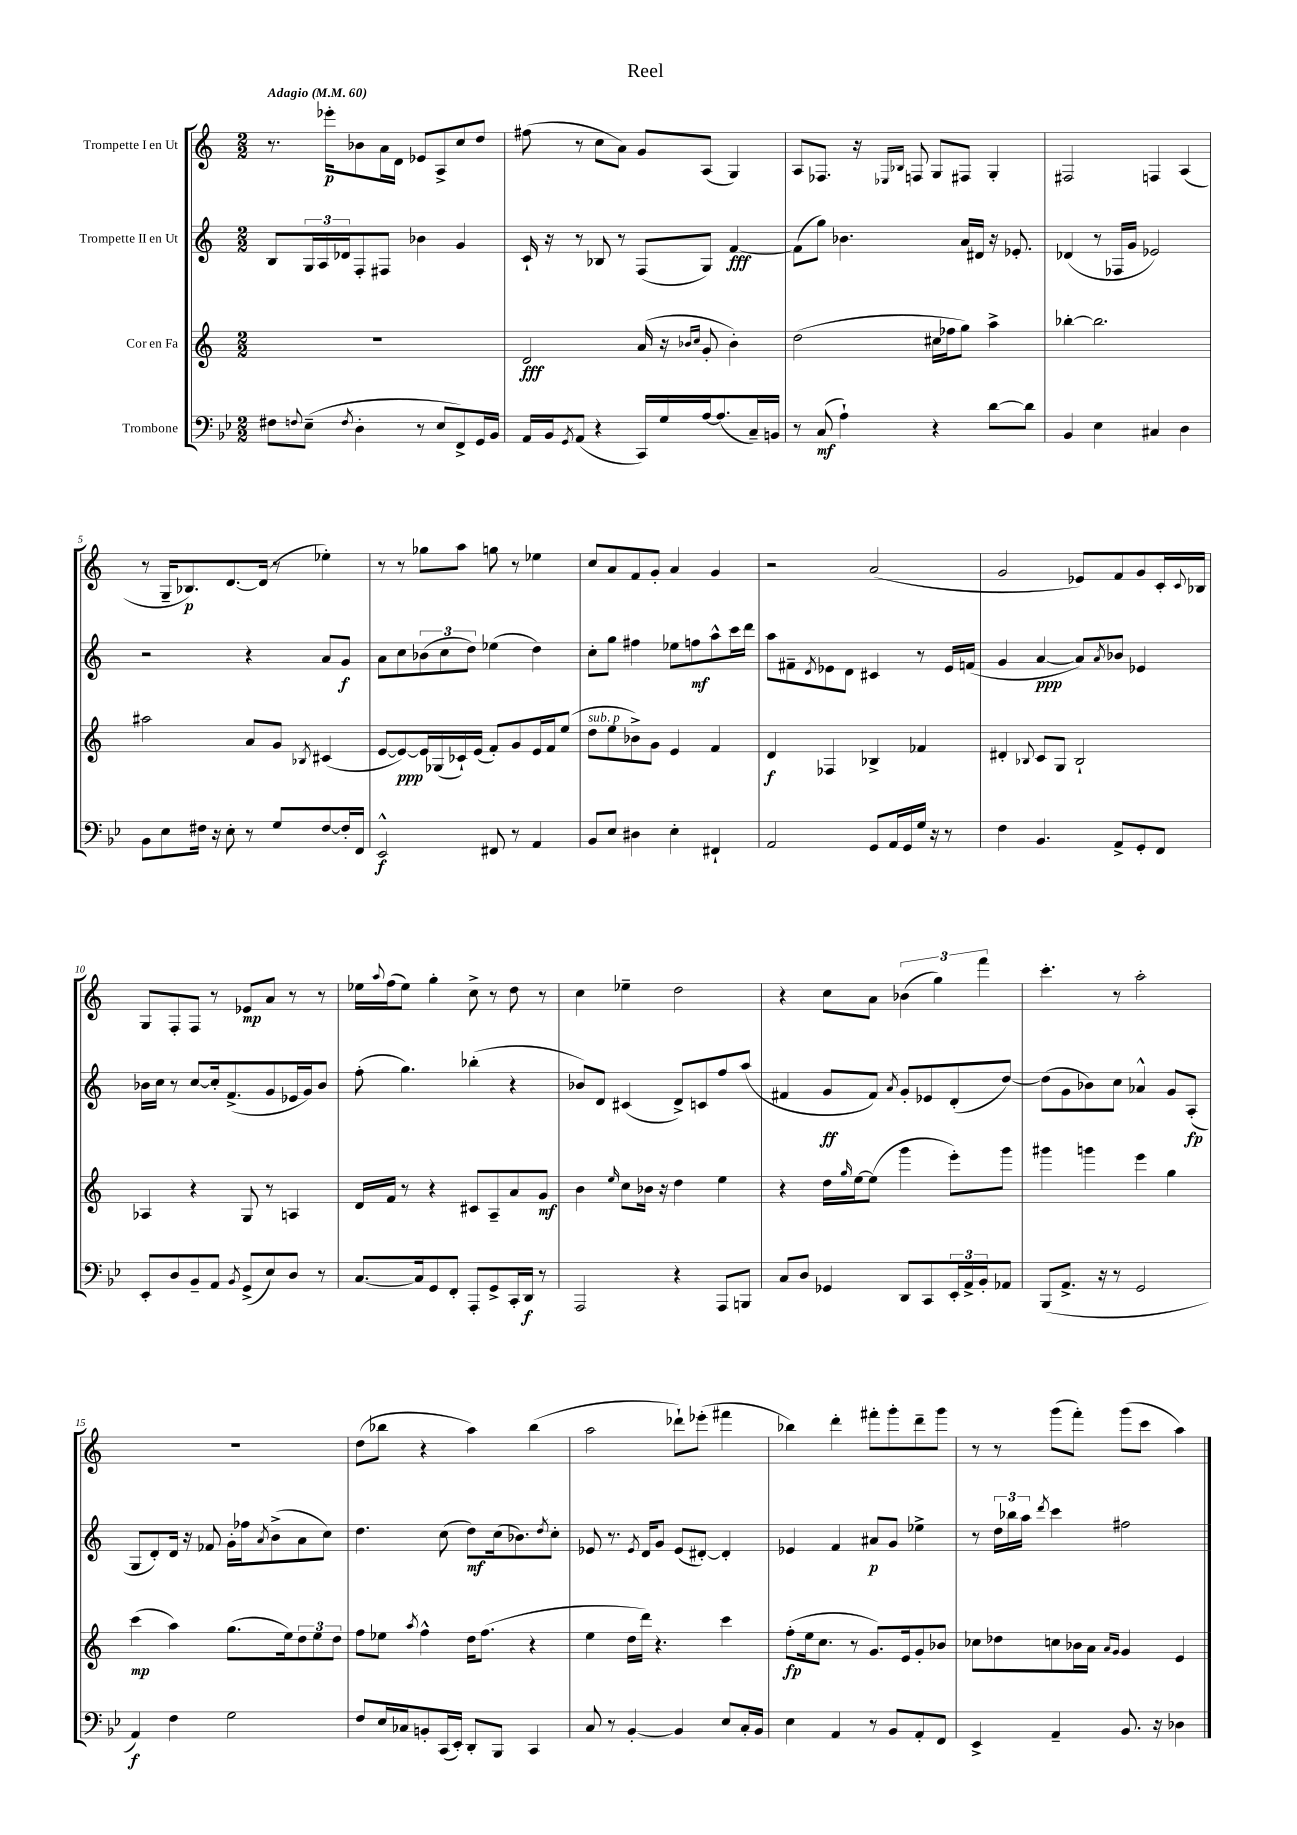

**kern	**dynam	**kern	**dynam	**kern	**dynam	**kern	**dynam
*part4	*part4	*part3	*part3	*part2	*part2	*part1	*part1
*staff4	*staff4	*staff3	*staff3	*staff2	*staff2	*staff1	*staff1
*I"Trombone	*	*I"Cor en Fa	*	*I"Trompette II en Ut	*	*I"Trompette I en Ut	*
*clefF4	*	*clefG2	*	*clefG2	*	*clefG2	*
*k[b-e-]	*	*k[]	*	*k[]	*	*k[]	*
*M2/2	*	*M2/2	*	*M2/2	*	*M2/2	*
*MM60	*	*MM60	*	*MM60	*	*MM60	*
=1	=1	=1	=1	=1	=1	=1	=1
!	!	!	!	!	!	!LO:TX:a:B:t=Adagio	!
8F#X\L	.	1r	.	8B/L	.	8.r	.
8qqFn/	.	.	.	.	.	.	.
(8E-~\J	.	.	.	24G/L	.	.	.
.	.	.	.	24A/	.	.	.
.	.	.	.	.	.	16eee-X'\KL	p
.	.	.	.	24d-X/J	.	.	.
8qF/	.	.	.	.	.	.	.
4D'\	.	.	.	8F'/	.	8b-X\	.
.	.	.	.	8F#X/J	.	16a\L	.
.	.	.	.	.	.	16d\JJ	.
8r	.	.	.	4b-X\	.	8e-X/L	.
8E-/L	.	.	.	.	.	8A^/	.
8FF^/)	.	.	.	4g/	.	8cc/	.
16GG/L	.	.	.	.	.	8dd/J	.
16BB-/JJ	.	.	.	.	.	.	.
=2	=2	=2	=2	=2	=2	=2	=2
16AA/LL	.	2d/	fff	16c`/	.	(8ff#X\	.
16BB-/J	.	.	.	16r	.	.	.
8qGG/	.	.	.	.	.	.	.
(8AA/J	.	.	.	8r	.	8r	.
4r	.	.	.	8B-X/	.	8cc\L	.
.	.	.	.	8r	.	8a\J)	.
16CC/LL)	.	(16a/	.	(8F/L	.	8g/L	.
16G/	.	16r	.	.	.	.	.
.	.	16qqb-X/LL	.	.	.	.	.
.	.	16qqcc/JJ	.	.	.	.	.
[16A/J	.	8g'/	.	8G/J)	.	(8A/J	.
(8.A/]	.	.	.	.	.	.	.
.	.	4b-'\)	.	[4f/	fff	4G/)	.
16C~/L)	.	.	.	.	.	.	.
16BBn/JJ	.	.	.	.	.	.	.
=3	=3	=3	=3	=3	=3	=3	=3
8r	.	(2dd\	.	(8f\L]	.	8A/L	.
(8C/	mf	.	.	8gg\J)	.	8.F-X/J	.
4A`\)	.	.	.	4.b-X\	.	.	.
.	.	.	.	.	.	16r	.
.	.	.	.	.	.	16qqE-X/LL	.
.	.	.	.	.	.	16qqB-X/JJ	.
.	.	.	.	.	.	8Fn/	.
4r	.	16cc#X\LL	.	.	.	8G/L	.
.	.	16ff-X\J	.	.	.	.	.
.	.	8gg\J)	.	16a/LL	.	8F#X/J	.
.	.	.	.	16d#X/JJ	.	.	.
[8d\L	.	4aa^\	.	16r	.	4G'/	.
.	.	.	.	8.e-X'/	.	.	.
8d\J]	.	.	.	.	.	.	.
=4	=4	=4	=4	=4	=4	=4	=4
4BB-/	.	[4bb-X'\	.	(4d-X/	.	2F#X/	.
4E-\	.	2.bb-\]	.	8r	.	.	.
.	.	.	.	16F-X/LL	.	.	.
.	.	.	.	16g/JJ	.	.	.
4C#X/	.	.	.	2e-X/)	.	4Fn/	.
4D\	.	.	.	.	.	(4A/	.
!!LO:LB:g=z
=5	=5	=5	=5	=5	=5	=5	=5
8BB-\L	.	2aa#X\	.	2r	.	8r	.
8E-\	.	.	.	.	.	16G~/KL	.
.	.	.	.	.	.	8.B-X/)	p
16F#X\Jk	.	.	.	.	.	.	.
16r	.	.	.	.	.	.	.
8E-'\	.	.	.	.	.	[8.d/	.
8r	.	8a/L	.	4r	.	.	.
.	.	.	.	.	.	(16d/Jk]	.
8G/L	.	8g/J	.	.	.	8r	.
.	.	8qB-X/	.	.	.	.	.
[8F#/	.	(4c#X/	.	8a/L	.	4ee-X'\)	.
16F#'/L]	.	.	.	8g/J	f	.	.
16FF/JJ	.	.	.	.	.	.	.
=6	=6	=6	=6	=6	=6	=6	=6
2EE-^^/	f	[8e/L	.	8a\L	.	8r	.
.	.	8e/_)	ppp	8cc\	.	8r	.
.	.	16e/L]	.	(12b-X\	.	8gg-X\L	.
.	.	(16G-X/	.	.	.	.	.
.	.	.	.	12cc\	.	.	.
.	.	16c-X`/)	.	.	.	8aa\J	.
.	.	.	.	12dd\J)	.	.	.
.	.	(16e/JJ	.	.	.	.	.
8FF#X/	.	8f'/L)	.	(4ee-X\	.	8ggn\	.
8r	.	8g/	.	.	.	8r	.
4AA/	.	16e/L	.	4dd\)	.	4ee-X\	.
.	.	16f/J	.	.	.	.	.
.	.	(8ee/J	.	.	.	.	.
=7	=7	=7	=7	=7	=7	=7	=7
!	!	!LO:TX:a:i:t=sub. p	!	!	!	!	!
8BB-/L	.	8dd\L	.	8cc'\L	.	8cc/L	.
8E-/J	.	8ee\	.	8gg\J	.	8a/	.
4D#X\	.	8b-X^\)	.	4ff#X\	.	8f/	.
.	.	8g\J	.	.	.	8g'/J	.
4E-'\	.	4e/	.	8ee-X\L	.	4a/	.
.	.	.	.	8ffn\	mf	.	.
4FF#X`/	.	4f/	.	8aa^^\	.	4g/	.
.	.	.	.	16ccc\L	.	.	.
.	.	.	.	16ddd\JJ	.	.	.
=8	=8	=8	=8	=8	=8	=8	=8
2AA/	.	4d/	f	8aa\L	.	2r	.
.	.	.	.	8f#X~\	.	.	.
.	.	.	.	8qd/	.	.	.
.	.	4F-X/	.	8e-X\	.	.	.
.	.	.	.	8d\J	.	.	.
8GG/L	.	4B-X^/	.	4c#X/	.	(2a/	.
16AA/L	.	.	.	.	.	.	.
16GG/	.	.	.	.	.	.	.
16G/JJ	.	4f-X/	.	8r	.	.	.
16r	.	.	.	.	.	.	.
8r	.	.	.	16e-/LL	.	.	.
.	.	.	.	(16fn/JJ	.	.	.
=9	=9	=9	=9	=9	=9	=9	=9
4F\	.	4d#X'/	.	4g/	.	2g/	.
.	.	8qqB-X/	.	.	.	.	.
4.BB-/	.	8c/L	.	[4a/	ppp	.	.
.	.	8G/J	.	.	.	.	.
.	.	2B-`/	.	8a/L])	.	8e-X/L)	.
.	.	.	.	8qa/	.	.	.
8AA^/L	.	.	.	8b-X/J	.	8f/	.
8GG'/	.	.	.	4e-X/	.	8g/	.
8FF/J	.	.	.	.	.	16c'/L	.
.	.	.	.	.	.	8qqc/	.
.	.	.	.	.	.	16B-X/JJ	.
!!LO:LB:g=z
=10	=10	=10	=10	=10	=10	=10	=10
8EE-'/L	.	4A-X/	.	16b-X\LL	.	8G/L	.
.	.	.	.	16cc\JJ	.	.	.
8D/	.	.	.	8r	.	8F'/	.
8BB-~/	.	4r	.	[8cc/L	.	8F/J	.
8AA/J	.	.	.	16cc'/k]	.	8r	.
.	.	.	.	(8.f^/	.	.	.
8qBB-/	.	.	.	.	.	.	.
(8GG^/L	.	8G/	.	.	.	8e-X/L	mp
8E-/)	.	8r	.	8g/	.	8a/J	.
8D/J	.	4An/	.	16e-X/L	.	8r	.
.	.	.	.	16g/J)	.	.	.
8r	.	.	.	8b-/J	.	8r	.
=11	=11	=11	=11	=11	=11	=11	=11
[8.C/L	.	16d/LL	.	(8ff'\	.	16ee-X\LL	.
.	.	.	.	.	.	8qqaa/	.
.	.	16f/JJ	.	.	.	(16ff\J	.
.	.	8r	.	4.gg\)	.	8ee-\J)	.
16C/k]	.	.	.	.	.	.	.
8GG/	.	4r	.	.	.	4gg'\	.
8FF'/J	.	.	.	.	.	.	.
8AAA'/L	.	8c#X/L	.	(4bb-X'\	.	8cc^\	.
8GG^/	.	8A~/	.	.	.	8r	.
16CC'/L	.	8a/	.	4r	.	8dd\	.
16DD/JJ	f	.	.	.	.	.	.
8r	.	8g/J	mf	.	.	8r	.
=12	=12	=12	=12	=12	=12	=12	=12
2AAA/	.	4b\	.	8b-X/L)	.	4cc\	.
.	.	.	.	8d/J	.	.	.
.	.	16qqee/	.	.	.	.	.
.	.	8cc\L	.	(4c#X/	.	4ee-X~\	.
.	.	16b-X\Jk	.	.	.	.	.
.	.	16r	.	.	.	.	.
4r	.	4dd\	.	8d^/L)	.	2dd\	.
.	.	.	.	8cn/	.	.	.
8AAA/L	.	4ee\	.	8ff/	.	.	.
8BBBn/J	.	.	.	(8aa/J	.	.	.
=13	=13	=13	=13	=13	=13	=13	=13
8C/L	.	4r	.	4f#X/	.	4r	.
8D/J	.	.	.	.	.	.	.
4GG-X/	.	16dd\LL	.	8g/L	ff	8cc\L	.
.	.	16qqgg/	.	.	.	.	.
.	.	[16ee\J	.	.	.	.	.
.	.	(8ee\J]	.	8f#/J)	.	8a\J	.
.	.	.	.	8qa/	.	.	.
8DD/L	.	4ggg\	.	8g'/L	.	(6b-X\	.
8CC/	.	.	.	8e-X/	.	.	.
.	.	.	.	.	.	6gg\)	.
24EE-'/L	.	8eee'\L)	.	(8d'/	.	.	.
24AA^/	.	.	.	.	.	.	.
24BB-'/J	.	.	.	.	.	6fff\	.
8AA-X/J	.	8ggg\J	.	[8dd/J)	.	.	.
=14	=14	=14	=14	=14	=14	=14	=14
(8BBB-/L	.	4ggg#X\	.	(8dd\L]	.	4.ccc'\	.
8.AA^/J	.	.	.	8g\	.	.	.
.	.	4gggn\	.	8b-X\)	.	.	.
16r	.	.	.	.	.	.	.
8r	.	.	.	8cc\J	.	8r	.
2GG/	.	4eee\	.	4a-X^^/	.	2aa'\	.
.	.	4gg\	.	8g/L	.	.	.
.	.	.	.	(8A'/J	fp	.	.
!!LO:LB:g=z
=15	=15	=15	=15	=15	=15	=15	=15
4AA/)	f	(4ccc\	mp	8G/L	.	1r	.
.	.	.	.	8d'/)	.	.	.
4F\	.	4aa\)	.	16d/Jk	.	.	.
.	.	.	.	16r	.	.	.
.	.	.	.	8f-X/	.	.	.
2G\	.	(8.gg\L	.	16g'\LL	.	.	.
.	.	.	.	16ff-X\J	.	.	.
.	.	.	.	8qa/	.	.	.
.	.	.	.	(8b^\	.	.	.
.	.	16ee\k)	.	.	.	.	.
.	.	12dd\	.	8a\	.	.	.
.	.	12ee\	.	.	.	.	.
.	.	.	.	8cc\J)	.	.	.
.	.	12dd\J	.	.	.	.	.
=16	=16	=16	=16	=16	=16	=16	=16
8F/L	.	8ff\L	.	4.dd\	.	(8dd\L	.
16E-/L	.	8ee-X\J	.	.	.	8bb-X\J	.
16C-X/J	.	.	.	.	.	.	.
.	.	8qaa/	.	.	.	.	.
8BBn'/	.	4ff^^\	.	.	.	4r	.
(16CC/L	.	.	.	(8cc\	.	.	.
16EE-'/JJ)	.	.	.	.	.	.	.
8DD'/L	.	16dd\KL	.	8dd\L)	mf	4aa\)	.
.	.	(8.ff\J	.	.	.	.	.
8BBB-/J	.	.	.	(16cc\k	.	.	.
.	.	.	.	8.b-X\)	.	.	.
4CC/	.	4r	.	.	.	(4bb-\	.
.	.	.	.	8qdd/	.	.	.
.	.	.	.	8cc'\J	.	.	.
=17	=17	=17	=17	=17	=17	=17	=17
8C/	.	4ee\	.	8e-X/	.	2aa\	.
8r	.	.	.	8.r	.	.	.
[4BB-'/	.	16dd\LL	.	.	.	.	.
.	.	.	.	8qe-/	.	.	.
.	.	16ddd\JJ)	.	16d/KL	.	.	.
.	.	4.r	.	8g/J	.	.	.
4BB-/]	.	.	.	(8e-/L	.	8ddd-X`\L)	.
.	.	.	.	[8d#X'/J)	.	(8eee-X'\J	.
8E-/L	.	4ccc\	.	4d#'/]	.	4fff#X\	.
16C'/L	.	.	.	.	.	.	.
16BB-/JJ	.	.	.	.	.	.	.
=18	=18	=18	=18	=18	=18	=18	=18
4E-\	.	(8ff'\L	fp	4e-X/	.	4bb-X\)	.
.	.	16ee\k	.	.	.	.	.
.	.	8.cc\J	.	.	.	.	.
4AA/	.	.	.	4f/	.	4ddd'\	.
.	.	8r	.	.	.	.	.
8r	.	8.g/L)	.	8a#X/L	p	8fff#X'\L	.
8BB-/L	.	.	.	8g/J	.	8ggg'\	.
.	.	16e/k	.	.	.	.	.
8AA'/	.	8g'/	.	4ee-X^\	.	8ddd~\	.
8FF/J	.	8b-X/J	.	.	.	8ggg\J	.
=19	=19	=19	=19	=19	=19	=19	=19
4EE-^/	.	8cc-X\L	.	8r	.	8r	.
.	.	8dd-X\	.	24dd\LL	.	8r	.
.	.	.	.	24bb-X\	.	.	.
.	.	.	.	24aa\JJ	.	.	.
.	.	.	.	8qddd/	.	.	.
4AA~/	.	8ccn\	.	4ccc\	.	(8ggg\L	.
.	.	16b-X\L	.	.	.	8fff'\J)	.
.	.	16a\JJ	.	.	.	.	.
.	.	16qqa/LL	.	.	.	.	.
.	.	16qqg/JJ	.	.	.	.	.
8.BB-/	.	4g/	.	2ff#X\	.	(8ggg\L	.
.	.	.	.	.	.	8ccc\J	.
16r	.	.	.	.	.	.	.
4D-X\	.	4e/	.	.	.	4aa\)	.
==	==	==	==	==	==	==	==
*-	*-	*-	*-	*-	*-	*-	*-
